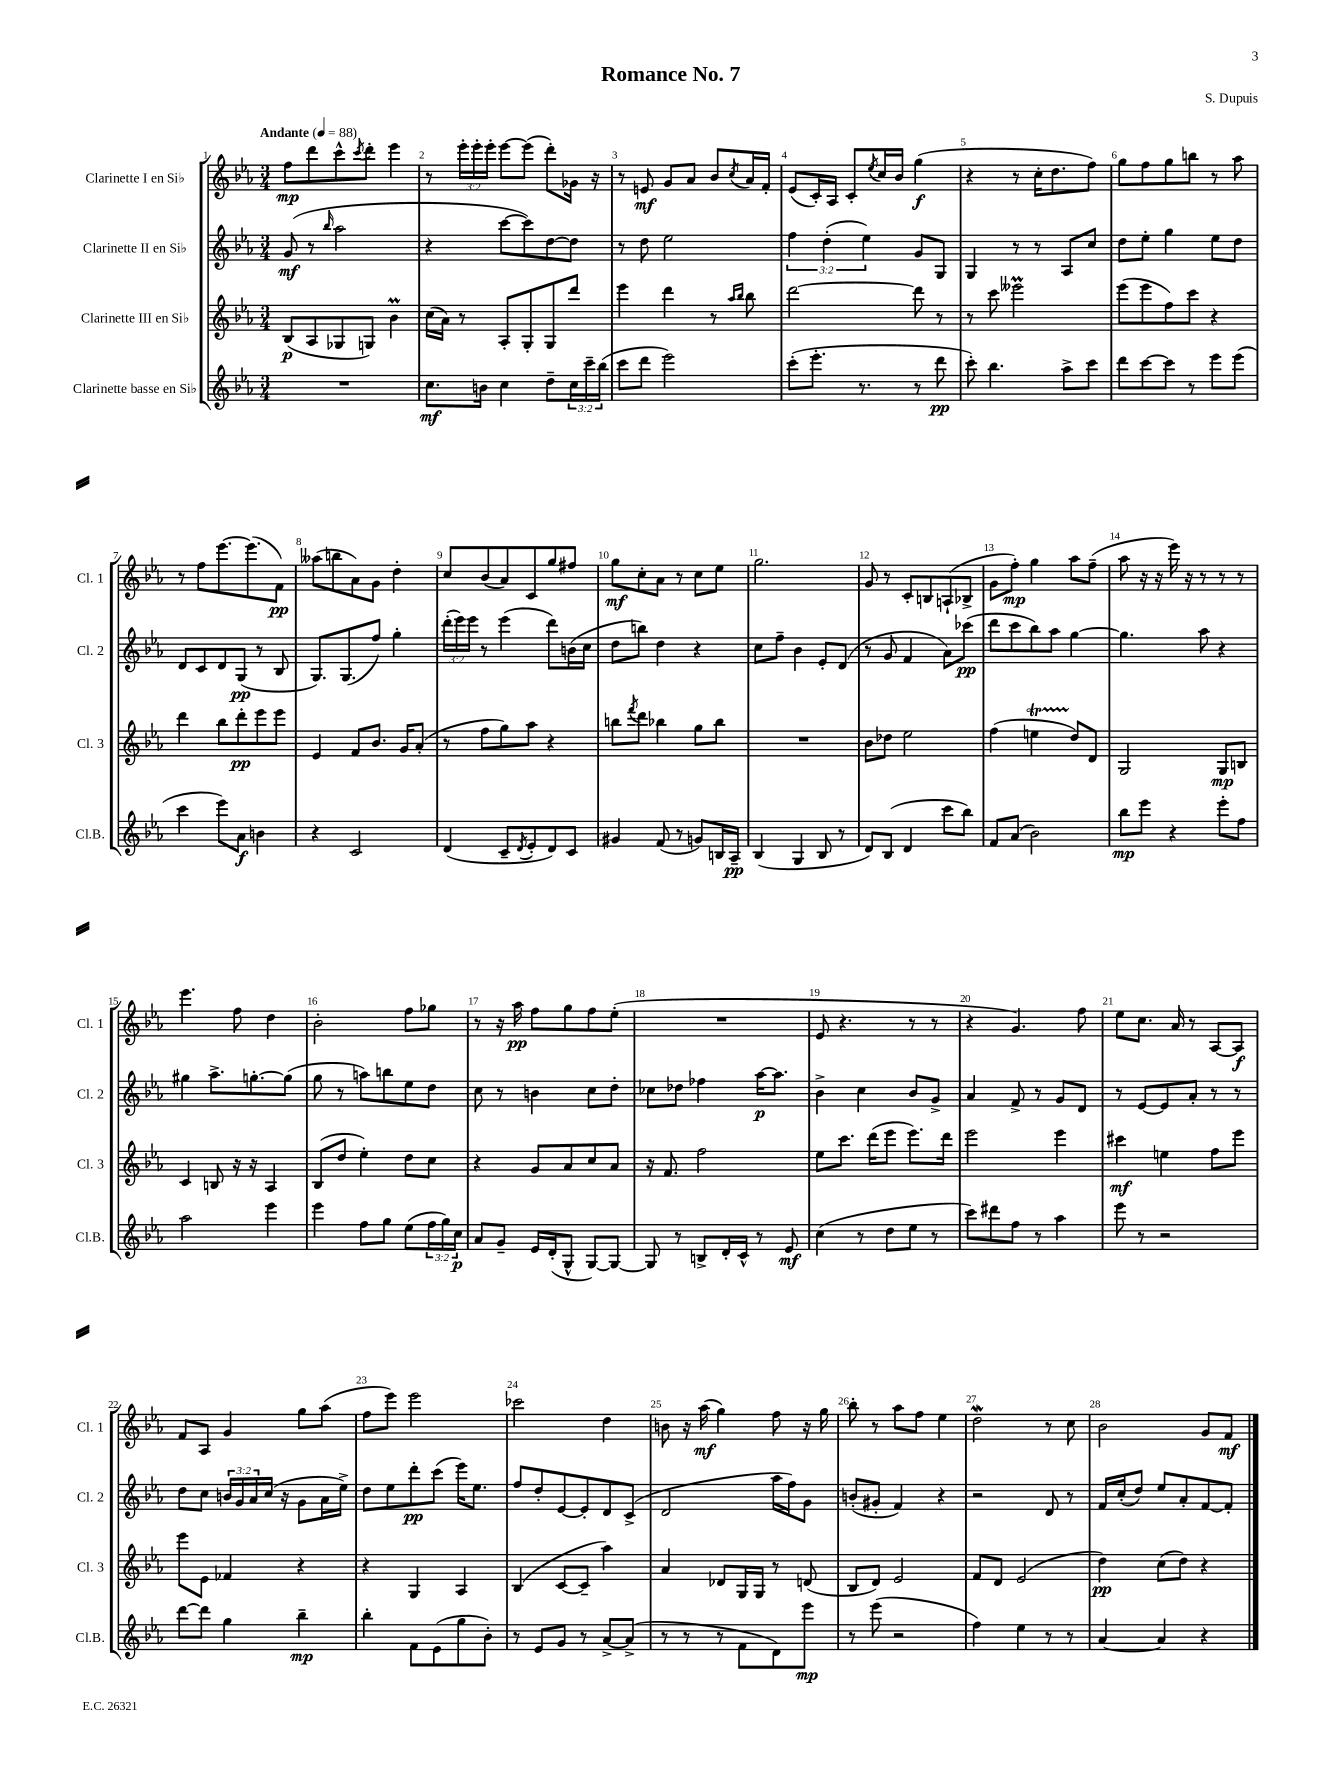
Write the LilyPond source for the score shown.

\header { title = "Romance No. 7" composer = "S. Dupuis" }
<<
\new StaffGroup <<
\new Staff = "s0" \with { instrumentName = "Clarinette I en Sib" shortInstrumentName = "Cl. 1" } {
    \clef treble \key ees \major \numericTimeSignature \time 3/4 \override Staff.TupletNumber.text = #tuplet-number::calc-fraction-text \tempo "Andante" 4 = 88
    f''8\mp d'''8 c'''8-^ \acciaccatura { c'''8 } d'''8-. ees'''4 |
    r8 \tuplet 3/2 { ees'''16-. ees'''16-. ees'''16-. } ees'''8~ ees'''8( d'''8-.) ges'16 r16 |
    r8 e'8\mf g'8 aes'8 bes'8 \acciaccatura { c''8 } aes'16 f'16-. |
    ees'8( c'16-.) aes16 c'8-. \acciaccatura { ees''8 } c''16 bes'16 g''4\f( |
    r4 r8 c''16-. d''8. f''8) |
    g''8 f''8 g''8 b''8 r8 aes''8 |
    r8 f''8 ees'''8.~ ees'''8.( f'8\pp) |
    aeses''8( b''8 aes'8) g'8 d''4-. |
    c''8 bes'8( aes'8) c'8 g''8 fis''8 |
    g''8\mf c''8-. aes'8 r8 c''8 ees''8 |
    g''2. |
    g'8 r8 c'8-. b8 a8-!( bes8-> |
    g'8 f''8-.\mp) g''4 aes''8 f''8--( |
    aes''8 r16 r16 ees'''16) r16 r8 r8 r8 |
    ees'''4. f''8 d''4 |
    bes'2-. f''8 ges''8 |
    r8 r16 aes''16\pp f''8 g''8 f''8 ees''8-.( |
    R2. |
    ees'8 r4. r8 r8 |
    r4 g'4.) f''8 |
    ees''8 c''8. aes'16 r8 aes8~ aes8\f |
    f'8 aes8 g'4 g''8 aes''8( |
    f''8 ees'''8) ees'''2 |
    ces'''2 d''4 |
    b'8 r16 aes''16\mf( g''4) f''8 r16 g''16 |
    bes''8-. r8 aes''8 f''8 ees''4 |
    d''2\mordent r8 c''8 |
    bes'2 g'8 f'8\mf \bar "|." |
}
\new Staff = "s1" \with { instrumentName = "Clarinette II en Sib" shortInstrumentName = "Cl. 2" } {
    \clef treble \key ees \major \numericTimeSignature \time 3/4 \override Staff.TupletNumber.text = #tuplet-number::calc-fraction-text
    g'8\mf( r8 \grace { bes''16 } aes''2 |
    r4 c'''8~ c'''8) d''8~ d''8 |
    r8 d''8 ees''2 |
    \tuplet 3/2 { f''4 d''4-.( ees''4) } g'8 g8 |
    g4 r8 r8 aes8 c''8 |
    d''8 ees''8-. g''4 ees''8 d''8 |
    d'8 c'8 d'8 g8\pp( r8 bes8 |
    g8.) g8.( f''8) g''4-. |
    \tuplet 3/2 { d'''16-.( ees'''16) ees'''16 } r8 ees'''4( d'''8) b'16( c''16 |
    d''8 b''8) d''4 r4 |
    c''8 f''8-- bes'4 ees'8-. d'8( |
    r8 g'8 f'4 aes'8) ces'''8\pp( |
    d'''8 c'''8 bes''8) aes''8 g''4~ |
    g''4. aes''8 r4 |
    gis''4 aes''8.-> g''8.~-. g''8( |
    g''8 r8 a''8) b''8 ees''8 d''8 |
    c''8 r8 b'4 c''8 d''8-. |
    ces''8 des''8 fes''4 aes''16~\p aes''8. |
    bes'4-> c''4 bes'8 g'8-> |
    aes'4 f'8-> r8 g'8 d'8 |
    r8 ees'8~ ees'8 aes'8-. r8 r8 |
    d''8 c''8 \tuplet 3/2 { b'16 g'16 aes'16 } c''16( r16 g'8 aes'16 ees''16->) |
    d''8 ees''8 d'''8-.\pp c'''8( ees'''16) ees''8. |
    f''8 d''8-. ees'8~ ees'8-. d'8 c'8->( |
    d'2 aes''16 f''16) g'8 |
    b'8-.( gis'8-. f'4) r4 |
    r2 d'8 r8 |
    f'16 c''16-.( d''8) ees''8 aes'8-. f'8~ f'8-. \bar "|." |
}
\new Staff = "s2" \with { instrumentName = "Clarinette III en Sib" shortInstrumentName = "Cl. 3" } {
    \clef treble \key ees \major \numericTimeSignature \time 3/4
    bes8\p( aes8 ges8 g8) bes'4\prall |
    c''16( aes'16) r8 aes8-. g8-. g8 d'''8 |
    ees'''4 d'''4 r8 \grace { aes''16 bes''16 } bes''8 |
    d'''2~ d'''8 r8 |
    r8 c'''8 eeses'''2\prall |
    ees'''8( ees'''8 f''8) c'''8 r4 |
    d'''4 bes''8 d'''8-.\pp ees'''8 ees'''8 |
    ees'4 f'8 bes'8. g'16 aes'8-.( |
    r8 f''8 g''8) aes''8 r4 |
    b''8 \acciaccatura { f'''8 } d'''8 bes''4 g''8 bes''8 |
    R2. |
    bes'8 des''8 ees''2 |
    f''4( e''4\startTrillSpan d''8\stopTrillSpan) d'8 |
    g2 g8\mp b8 |
    c'4 b8 r16 r16 aes4 |
    bes8( d''8 ees''4-.) d''8 c''8 |
    r4 g'8 aes'8 c''8 aes'8 |
    r16 f'8. f''2 |
    ees''8 c'''8. d'''16( ees'''8 ees'''8.) d'''16 |
    ees'''2 ees'''4 |
    cis'''4\mf e''4 f''8 ees'''8 |
    ees'''8 ees'8 fes'4 r4 |
    r4 g4 aes4 |
    bes4( c'8~ c'8-- aes''4) |
    aes'4 des'8 g16 g16 r8 d'8( |
    bes8 d'8) ees'2 |
    f'8 d'8 ees'2( |
    d''4\pp) c''8( d''8) r4 \bar "|." |
}
\new Staff = "s3" \with { instrumentName = "Clarinette basse en Sib" shortInstrumentName = "Cl.B." } {
    \clef treble \key ees \major \numericTimeSignature \time 3/4 \override Staff.TupletNumber.text = #tuplet-number::calc-fraction-text
    R2. |
    c''8.\mf b'16 c''4 d''8-- \tuplet 3/2 { c''16 c'''16-- bes''16( } |
    c'''8 d'''8 ees'''2) |
    c'''8-.( ees'''8.-. r8. r8 d'''8\pp |
    c'''8-.) bes''4. aes''8-> c'''8 |
    d'''8 c'''8~ c'''8 r8 ees'''8 ees'''8( |
    c'''4 ees'''8) aes'8\f b'4 |
    r4 c'2 |
    d'4( c'8-- \acciaccatura { d'8 } ees'8-. d'8) c'8 |
    gis'4 f'8( r8 g'8) b16 aes16--\pp |
    bes4( g4 bes8 r8 |
    d'8) bes8( d'4 c'''8 bes''8) |
    f'8 aes'8( bes'2) |
    bes''8\mp ees'''8 r4 ees'''8-. f''8 |
    aes''2 ees'''4 |
    ees'''4 f''8 g''8 ees''8( \tuplet 3/2 { f''16 g''16) c''16\p } |
    aes'8 g'8-- ees'16 d'16-.( g8-^ g8~) g8~ |
    g8 r8 b8-> d'16-. c'16-^ r8 ees'8\mf |
    c''4( r8 d''8 ees''8 r8 |
    c'''8) dis'''8 f''8 r8 aes''4 |
    ees'''8 r8 r2 |
    d'''8~ d'''8 g''4 bes''4--\mp |
    bes''4-. f'8 ees'8( g''8 bes'8-.) |
    r8 ees'8 g'8 r8 aes'8~-> aes'8->( |
    r8 r8 r8 f'8 d'8) ees'''8\mp |
    r8 ees'''8( r2 |
    f''4) ees''4 r8 r8 |
    aes'4~ aes'4 r4 \bar "|." |
}
>>
>>
\layout { \context { \Score \override BarNumber.break-visibility = ##(#f #t #t) barNumberVisibility = #all-bar-numbers-visible } }
